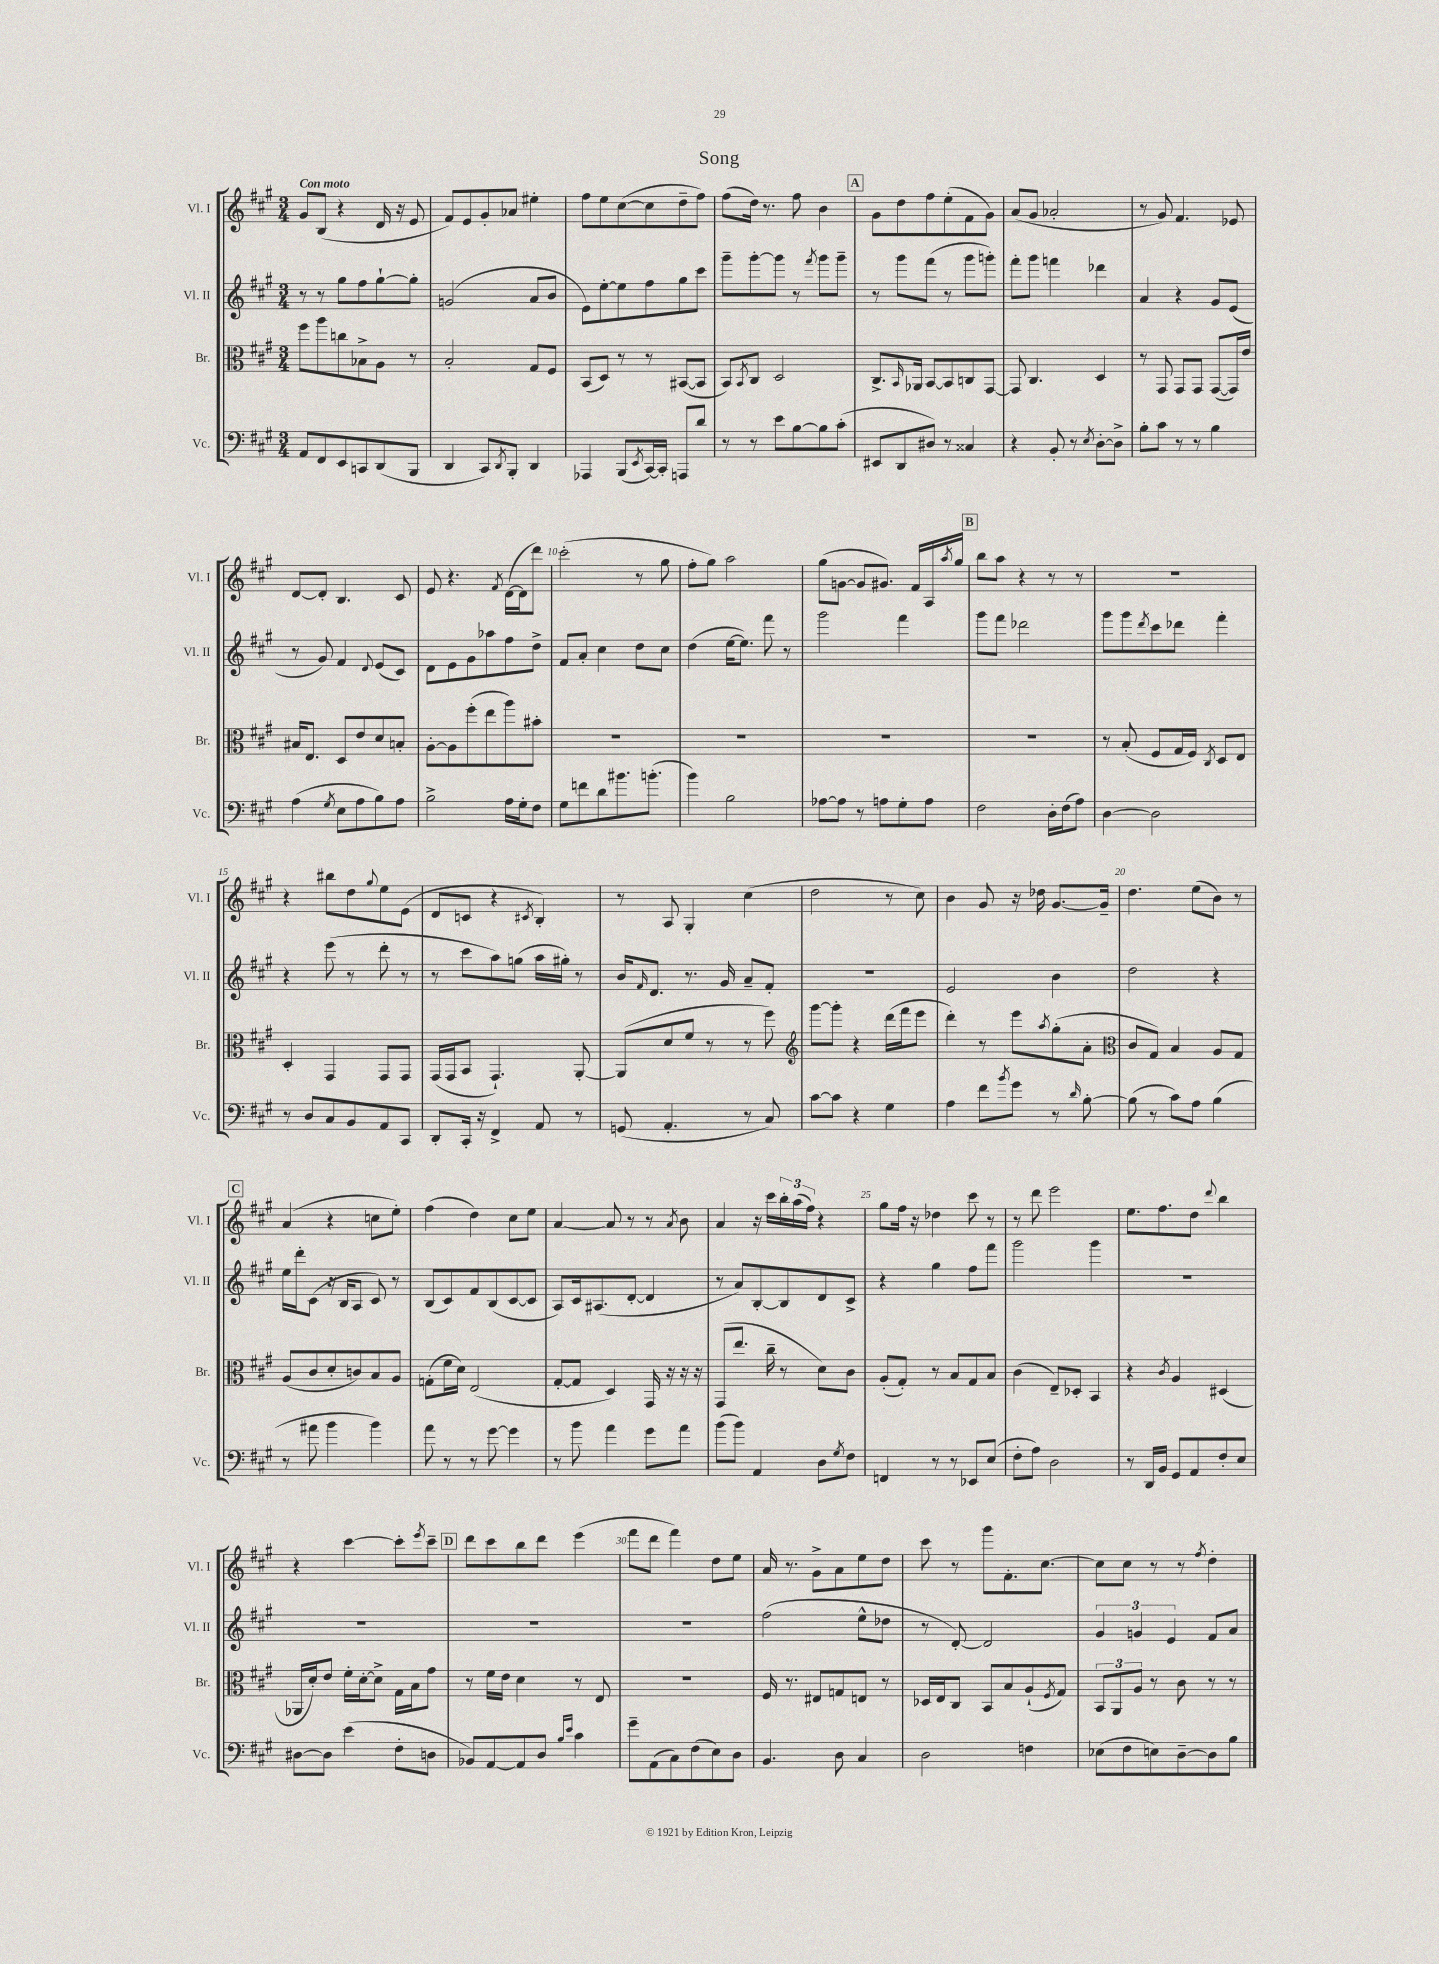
\header { title = "Song" }
<<
\new StaffGroup <<
\new Staff = "s0" \with { instrumentName = "Vl. I" shortInstrumentName = "Vl. I" } {
    \clef treble \key a \major \numericTimeSignature \time 3/4 \tempo "Con moto"
    gis'8 b8( r4 d'16 r16 e'8 |
    fis'8) e'8 gis'8-. aes'8 eis''4-. |
    fis''8 e''8 cis''8~( cis''8 d''8-- fis''8) |
    fis''8( d''16) r8. fis''8 b'4 |
    \mark \markup { \box "A" } gis'8 d''8 fis''8 e''8-.( fis'8 gis'8) |
    a'8( gis'8 aes'2-. |
    r8 gis'8) fis'4. ees'8 |
    d'8~ d'8-. b4. cis'8 |
    e'8 r4. \acciaccatura { fis'8 } d'16~( d'16 d'''8) |
    cis'''2-.( r8 gis''8 |
    fis''8-. gis''8) a''2 |
    gis''8( g'8~ g'8 gis'8.) fis'16 a16 \acciaccatura { a''8 } gis''16 |
    \mark \markup { \box "B" } b''8 a''8 r4 r8 r8 |
    R2. |
    r4 bis''8 d''8 \appoggiatura { gis''8 } e''8 e'8( |
    d'8 c'8 r4 \acciaccatura { cis'8 } b4-.) |
    r8 a8 gis4-. cis''4( |
    d''2 r8 cis''8) |
    b'4 gis'8 r16 des''16 gis'8.~ gis'16-- |
    d''4. e''8( b'8) r8 |
    \mark \markup { \box "C" } a'4( r4 c''8 e''8-.) |
    fis''4( d''4) cis''8 e''8 |
    a'4~ a'8 r8 r8 \acciaccatura { a'8 } b'8 |
    a'4 r16 cis'''16 \tuplet 3/2 { b''16-. a''16( fis''16) } r4 |
    gis''8 fis''16 r16 des''4 cis'''8 r8 |
    r8 d'''8 e'''2 |
    e''8. fis''8. d''8 \appoggiatura { d'''8 } b''4 |
    r4 cis'''4~ cis'''8-. \acciaccatura { e'''8 } cis'''8-- |
    \mark \markup { \box "D" } d'''8 cis'''8 b''8 d'''8 e'''4( |
    fis'''8 d'''8 fis'''4) d''8 e''8 |
    a'16 r8. gis'8-> a'8 e''8 d''8 |
    cis'''8 r8 gis'''8 fis'8.-. cis''8.~ |
    cis''8 cis''8 r8 r8 \acciaccatura { fis''8 } d''4-. \bar "|." |
}
\new Staff = "s1" \with { instrumentName = "Vl. II" shortInstrumentName = "Vl. II" } {
    \clef treble \key a \major \numericTimeSignature \time 3/4
    r8 r8 gis''8 fis''8 gis''8~-! gis''8-. |
    g'2( a'8 b'8 |
    e'8) e''8~-. e''8 fis''8 gis''8 cis'''8 |
    gis'''8-- gis'''8~-. gis'''8 r8 \acciaccatura { fis'''8 } gis'''8 gis'''8-- |
    \mark \markup { \box "A" } r8 gis'''8 fis'''8( r8 gis'''8 g'''8-.) |
    fis'''8-. gis'''8 f'''4 des'''4 |
    a'4 r4 gis'8 e'8( |
    r8 gis'8) fis'4 \appoggiatura { d'8 } e'8( cis'8) |
    d'8 e'8 gis'8 aes''8 fis''8 d''8-> |
    fis'8 a'8-. cis''4 d''8 cis''8 |
    d''4( e''16~ e''8.) fis'''8 r8 |
    gis'''2 fis'''4 |
    \mark \markup { \box "B" } gis'''8 fis'''8 des'''2 |
    gis'''8 gis'''8 \acciaccatura { d'''8 } cis'''8 des'''8 fis'''4-. |
    r4 e'''8( r8 d'''8-. r8 |
    r8 cis'''8 a''8) g''8( a''16 gis''16-.) r8 |
    b'16 \grace { fis'16 } d'8. r8. gis'16 a'8-- fis'8-. |
    R2. |
    e'2 b'4 |
    d''2 r4 |
    \mark \markup { \box "C" } e''16 d'''16-. cis'8( r16 b16 a8 cis'8) r8 |
    b8( cis'8) fis'8 b8( cis'8~ cis'8 |
    a8) cis'16 ais8.( d'8~-. d'4 |
    r8 a'8) b8~-. b8 d'8 cis'8-> |
    r4 gis''4 fis''8 fis'''8 |
    gis'''2 gis'''4 |
    R2. |
    R2. |
    \mark \markup { \box "D" } R2. |
    R2. |
    fis''2( e''8-^ des''8 |
    r8 d'8~-.) d'2 |
    \tuplet 3/2 { gis'4 g'4 e'4 } fis'8 a'8 \bar "|." |
}
\new Staff = "s2" \with { instrumentName = "Br." shortInstrumentName = "Br." } {
    \clef alto \key a \major \numericTimeSignature \time 3/4
    fis''8 a''8 c''8 bes8-> a8 r8 |
    b2-. gis8 fis8 |
    b,8( d8) r8 r8 bis,8~( bis,8 |
    b,8) \acciaccatura { b,8 } cis8 d2 |
    \mark \markup { \box "A" } cis8.-> \grace { b,16 } aes,16 b,8~ b,8 c8 gis,8~ |
    gis,8 cis4. d4 |
    r8 gis,8 gis,8 gis,8 gis,8~( gis,16) e'16 |
    bis16 e8. d8 e'8 d'8 b8-. |
    a8~-. a8 fis''8-.( e''8 a''8) bis'8-. |
    R2. |
    R2. |
    R2. |
    \mark \markup { \box "B" } R2. |
    r8 b8-.( fis8 gis16 fis16) \acciaccatura { cis8 } d8 e8 |
    d4-. gis,4 gis,8 gis,8 |
    gis,16( gis,16 b,8 gis,4.-!) a,8~-. |
    a,8( d'8 fis'8 r8 r8 fis''8) |
    \clef treble gis'''8~ gis'''8-. r4 d'''16( fis'''16 e'''8 |
    d'''4-.) r8 e'''8 \acciaccatura { a''8 } gis''8-.( a'8-. |
    \clef alto cis'8 gis8) b4 a8 gis8 |
    \mark \markup { \box "C" } a8( cis'8 d'8-. c'8) b8 a8 |
    g8-.( fis'16 d'16) e2( |
    gis8~-. gis8 d4) gis,16 r16 r16 r16 |
    gis,8( e''8. cis''16-- r8 d'8) cis'8 |
    a8-.( gis8-.) r8 b8 gis8 b8 |
    cis'4( e8--) des8-. b,4 |
    r4 \acciaccatura { cis'8 } a4 dis4( |
    aes,16 d'16-.) e'8 fis'16-. d'16~-. d'8-> gis16 b16 gis'8 |
    \mark \markup { \box "D" } r8 fis'16 e'16 d'4 r8 e8 |
    R2. |
    fis16 r8. eis8 g8 e8 r8 |
    des16 e16 cis8 b,8 b8 a8-!( \acciaccatura { fis8 } gis8) |
    \tuplet 3/2 { b,8 a,8 a8 } r8 cis'8 r8 r8 \bar "|." |
}
\new Staff = "s3" \with { instrumentName = "Vc." shortInstrumentName = "Vc." } {
    \clef bass \key a \major \numericTimeSignature \time 3/4
    a,8 fis,8 e,8 c,8 d,8( b,,8 |
    d,4 cis,8) \acciaccatura { d,8 } b,,8-. d,4 |
    aes,,4 b,,8( \acciaccatura { e,8 } cis,16~) cis,16-. a,,8 d'8 |
    r8 r8 e'8 b8~ b8 cis'8-.( |
    \mark \markup { \box "A" } eis,8 d,8 dis8) r8 cisis4 |
    r4 b,8-. r8 \acciaccatura { e8 } d8~-. d8-> |
    b8-. cis'8 r8 r8 b4 |
    a4( \acciaccatura { gis8 } e8 a8 b8) a8 |
    b2-> a16 gis16-. fis8 |
    gis8 f'8 d'8 bis'8. b'8.-.( |
    b'4) b2 |
    aes8~ aes8 r8 a8 gis8-. a8 |
    \mark \markup { \box "B" } fis2 d16-. fis16( a8) |
    d4~ d2 |
    r8 d8 cis8 b,8 a,8 cis,8 |
    d,8-. cis,16-. r16 fis,4-> a,8 r8 |
    g,8( a,4.-. r8 cis8) |
    cis'8~ cis'8 r4 gis4 |
    a4 fis'8 \acciaccatura { b'8 } gis'8 r8 \grace { d'16 } b8~-. |
    b8( r8 cis'8) a8 b4( |
    \mark \markup { \box "C" } r8 ais'8 b'4 b'4) |
    a'8 r8 r8 gis'8~ gis'4 |
    r8 b'8 a'4 gis'8 a'8 |
    b'8( b'8) a,4 d8 \acciaccatura { gis8 } fis8 |
    f,4 r8 r8 ees,8 e8( |
    fis8-. a8) d2 |
    r8 d,16 b,16 gis,8 a,8 fis8-. e8 |
    dis8~ dis8 e'4( fis8-. d8 |
    \mark \markup { \box "D" } bes,8) a,8~ a,8 d8 \grace { b16 e'16 } cis'4 |
    gis'8-- a,8( cis8) fis8( e8) d8 |
    b,4. d8 cis4 |
    d2 f4 |
    ees8( fis8 e8) d8~-- d8 b8 \bar "|." |
}
>>
>>
\layout { \context { \Score \override BarNumber.break-visibility = ##(#f #t #t) barNumberVisibility = #(every-nth-bar-number-visible 5) } }
